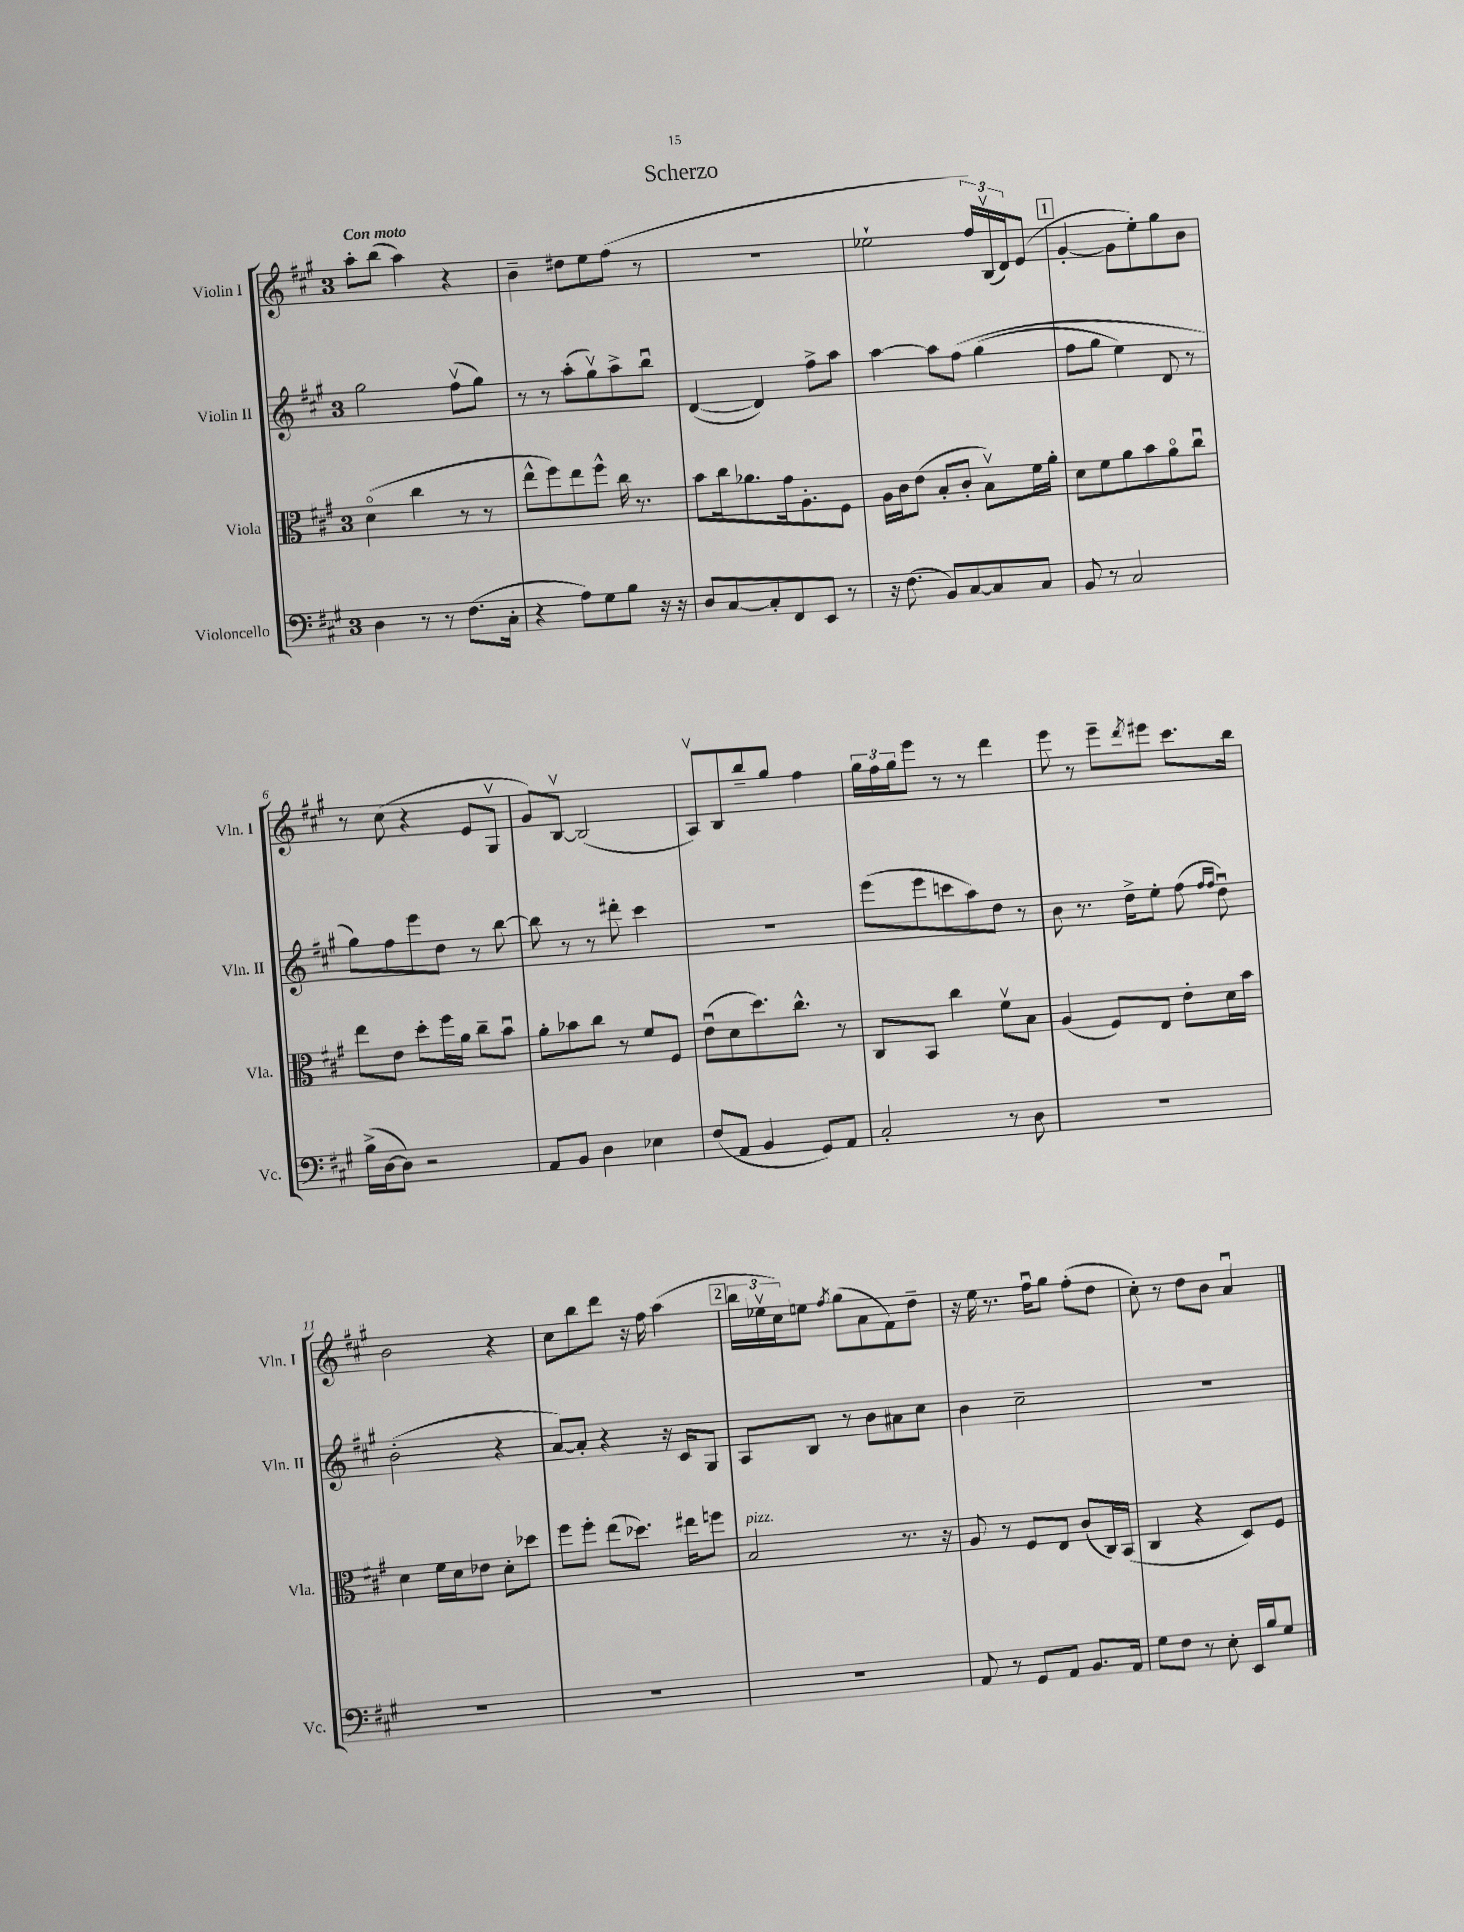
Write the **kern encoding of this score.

**kern	**kern	**kern	**kern
*part4	*part3	*part2	*part1
*staff4	*staff3	*staff2	*staff1
*I"Violoncello	*I"Viola	*I"Violin II	*I"Violin I
*I'Vc.	*I'Vla.	*I'Vln. II	*I'Vln. I
*clefF4	*clefC3	*clefG2	*clefG2
*k[f#c#g#]	*k[f#c#g#]	*k[f#c#g#]	*k[f#c#g#]
*M3/4	*M3/4	*M3/4	*M3/4
=1	=1	=1	=1
!	!	!	!LO:TX:a:B:t=Con moto
4D\	(4d\	2gg#\	8aa'\L
.	.	.	(8bb\J
8r	4cc#\	.	4aa\)
8r	.	.	.
(8.F#\L	8r	(8ff#v\L	4r
.	8r	8gg#\J)	.
16C#'\Jk	.	.	.
=2	=2	=2	=2
4r	8ee^^\L	8r	4b~\
.	8ff#\)	8r	.
8A\L)	8ee\	(8aa'\L	8dd#X\L
8G#\	8ff#^^\J	8gg#v\)	8ee\
8B\J	16cc#\	8aa^\	(8ff#\J
.	8.r	.	.
16r	.	8bbu\J	8r
16r	.	.	.
=3	=3	=3	=3
8D/L	8b\L	([4d/	2.r
[8C#/	16cc#\k	.	.
.	8.a-X\	.	.
8C#'/]	.	4d/])	.
8FF#/	16g#\k	.	.
.	8.A'\	.	.
8EE/J	.	8ff#^\L	.
8r	8F#\J	8aa\J	.
=4	=4	=4	=4
16r	16A\LL	[4aa\	2ee-X`\
(8.F#\	16c#\J	.	.
.	(8e\J	.	.
8BB/L)	8B'/L	8aa\L]	.
[8C#/	8c#'/J	(8ff#\J	.
8C#/]	8Bv\L)	(4gg#\	24ff#/LL)
.	.	.	(24Bv/
.	.	.	24d/J)
8C#/J	16f#\L	.	(8e/J
.	16a'\JJ	.	.
!!LO:REH:place=s1:t=1
=5	=5	=5	=5
8BB/	8d\L	8ff#\L	[4g#'/
8r	8f#\	8gg#\J	.
2C#/	8a\	4ee\)	8g#\L]
.	8b\	.	8ee'\)
.	8a\	8d/	8gg#\
.	8cc#u\J	8r	8b\J
!!LO:LB:g=z
=6	=6	=6	=6
(16B^\LL	8ee\L	8gg#\L)	8r
[16D\J	.	.	.
8D\J])	8e\J	8ff#\	(8cc#\
2r	8dd'\L	8eee\	4r
.	16ff#\L	8dd\J	.
.	16a\JJ	.	.
.	8cc#~\L	8r	8e/L
.	8bu\J	[8bb\	8G#v/J
=7	=7	=7	=7
8AA/L	8a'\L	8bb\]	8g#/L)
8BB/J	8b-X\	8r	[8Bv/J
4D\	8cc#\J	8r	(2B/]
.	8r	8ddd#X'\	.
4E-X\	8f#/L	4ccc#\	.
.	8F#/J	.	.
=8	=8	=8	=8
(8F#/L	(8eu\L	2.r	8Av/L)
8AA/J	8d\	.	8B/
4BB/	8.dd\)	.	8bb~/
.	.	.	8gg#/J
.	8.cc#^^\J	.	.
8GG#/L)	.	.	4ff#\
8AA/J	8r	.	.
=9	=9	=9	=9
2C#'/	8C#/L	(8eee\L	24gg#\LL
.	.	.	24ff#\
.	.	.	24gg#\J
.	8BB/J	8eee\	8eee\J
.	4cc#\	8cccn\	8r
.	.	8aa\)	8r
8r	8f#v\L	8dd\J	4ddd\
8D\	8B\J	8r	.
=10	=10	=10	=10
2.r	(4A/	8b\	8eee\
.	.	8.r	8r
.	8F#/L)	.	8eee~\L
.	.	16dd^\KL	.
.	.	.	8qddd/
.	8E/J	8ee'\J	8eee#X\J
.	8e'\L	(8ff#\	8.ccc#\L
.	.	16qqff#/LL	.
.	.	16qqff#/JJ	.
.	16d\L	8ddu\)	.
.	16b\JJ	.	16bb\Jk
!!LO:LB:g=z
=11	=11	=11	=11
2.r	4d\	(2b'\	2b\
.	16f#\LL	.	.
.	16d\J	.	.
.	8e-X\J	.	.
.	8d'\L	4r	4r
.	8dd-X\J	.	.
=12	=12	=12	=12
2.r	8ff#\L	[8a/L)	8cc#\L
.	8ff#'\J	8a'/J]	8bb\
.	(8ee\L	4r	8ddd\J
.	8.dd-X\J)	.	16r
.	.	.	16ff#\
.	.	16r	(4aa\
.	16ee#X\KL	16c#/KL	.
.	8ffn\J	8G#/J	.
!!LO:REH:place=s1:t=2
=13	=13	=13	=13
!	!LO:TX:a:i:t=pizz.	!	!
2.r	2B/	8A/L	24bb\LL
.	.	.	24ee-Xv\
.	.	.	24cc#\J)
.	.	8B/J	8een\J
.	.	.	8qff#/
.	.	8r	(8gg#\L
.	.	8b\L	8a\
.	8.r	8a#X\	8f#\)
.	.	8cc#\J	8dd~\J
.	16r	.	.
=14	=14	=14	=14
8AA/	8A/	4b\	16r
.	.	.	16ee\
8r	8r	.	8.r
8GG#/L	8F#/L	2cc#~\	.
.	.	.	16ff#u\KL
8AA/J	8E/J	.	8gg#\J
8.BB/L	(8c#/L	.	(8ff#'\L
.	16C#/L)	.	8dd\J
16AA/Jk	(16BB/JJ	.	.
=15	=15	=15	=15
8G#\L	4C#/	2.r	8cc#'\)
8F#\J	.	.	8r
8r	4r	.	8dd\L
8E'\	.	.	8b\J
16EE/LL	8D/L)	.	4au/
16B/J	.	.	.
8G#/J	8F#/J	.	.
==	==	==	==
*-	*-	*-	*-
